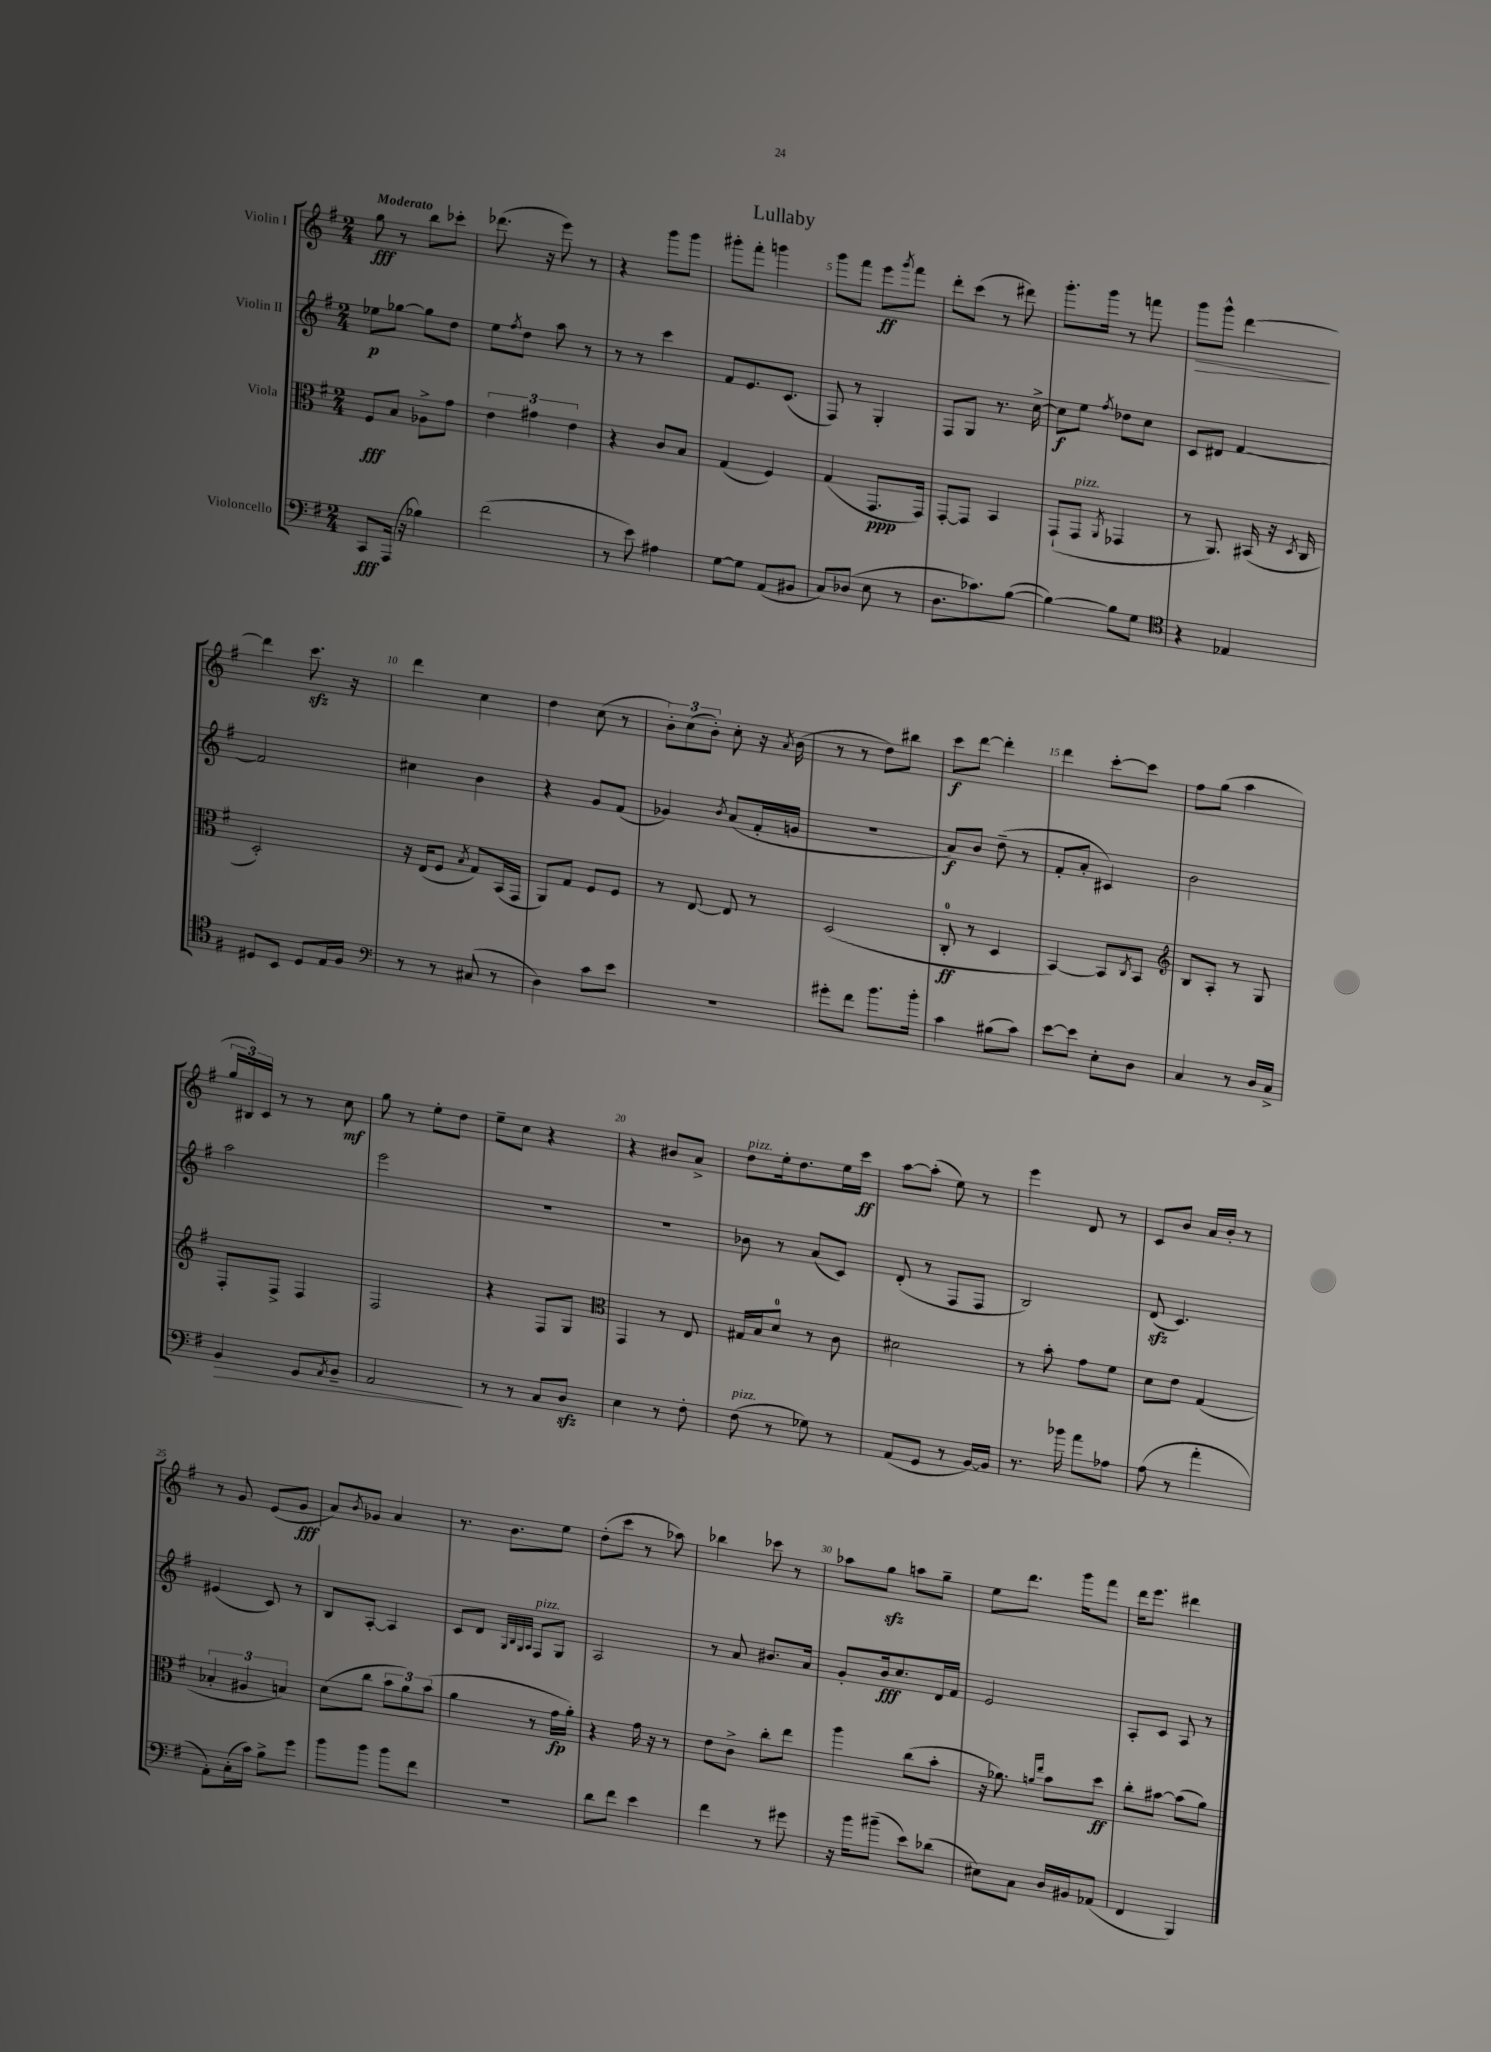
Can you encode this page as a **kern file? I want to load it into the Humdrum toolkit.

**kern	**kern	**kern	**kern
*staff4	*staff3	*staff2	*staff1
*clefF4	*clefC3	*clefG2	*clefG2
*k[f#]	*k[f#]	*k[f#]	*k[f#]
*M2/4	*M2/4	*M2/4	*M2/4
8CC	8F#	8ee-	8gg
(16AAA	8B	[8gg-	8r
16r	.	.	.
4B-)	8A-^	8gg-]	8bb
.	8g	8dd	8ccc-'
=	=	=	=
(2f#	6e	8ee	(8.ddd-
.	.	8qff#	.
.	.	8dd	.
.	6g#	.	.
.	.	.	16r
.	.	8aa	8eee)
.	6e	.	.
.	.	8r	8r
=	=	=	=
8r	4r	8r	4r
8e)	.	8r	.
4A#	8c	4ccc	8ggg
.	8B	.	8ggg
=	=	=	=
[8G	(4G	8f#	8ggg#'
8G]	.	8.e	8fff#'
(8AA	4F#)	.	4ggg
.	.	(8.c	.
8BB#	.	.	.
=	=	=	=
8C)	(4G	8F#)	8ggg
(8D-	.	8r	8fff#
8E	8.GG	4G'	8eee
.	.	.	8qggg
8r	.	.	8fff#
.	16GG)	.	.
=	=	=	=
8.D	[8GG'	8F#	8ddd'
.	8GG]	8G	(8ccc
8.c-)	.	.	.
.	4BB	8.r	8r
([8B	.	.	8ddd#)
.	.	[16cc^	.
=	=	=	=
4B_)	(8GG`	8cc]	8.ggg'
.	8GG	8ee	.
.	.	.	16ggg
.	8qAA	8qff#	.
8B]	4GG-	8dd-	8r
8G	.	8cc	8fff
=	=	=	=
*clefC4	*	*	*
4r	8r	8c	8ggg
.	8.AA)	8d#	8ggg^^
4E-	.	[4f#	[4ddd
.	(16BB#	.	.
.	16r	.	.
.	8qD	.	.
.	16C	.	.
=	=	=	=
8D#	2D')	2f#]	4ddd]
8BB	.	.	.
8D#	.	.	8.ccc
16E	.	.	.
16F#	.	.	16r
=	=	=	=
*clefF4	*	*	*
8r	16r	4cc#	4ddd
.	(16E	.	.
8r	8F#	.	.
.	8qB	.	.
(8C#	8G)	4b	4cc
8r	(16BB	.	.
.	16GG	.	.
=	=	=	=
4D)	8AA)	4r	4dd
.	8G	.	.
8c	8F#	8g	(8cc
8e	8F#	(8f#	8r
=	=	=	=
2r	8r	4g-)	12b')
.	.	.	(12cc
.	[8E	.	.
.	.	.	12b')
.	.	8qb	.
.	8E]	(8a	8cc'
.	8r	16f#'	16r
.	.	.	8qa
.	.	16g	(16b
=	=	=	=
8g#'	(2D	2r	8r
8f#	.	.	8r
8.b	.	.	8dd)
.	.	.	8bb#
16b'	.	.	.
=	=	=	=
4c	8C'	8a)	8ccc
.	8r	8b	[8ddd
(8B#	4D	(8dd~	4ddd']
8c)	.	8r	.
=	=	=	=
[8e	[4BB)	8f#'	4ddd
8e]	.	8a'	.
8E'	8BB]	4c#)	[8ccc'
.	8qC	.	.
8D	8BB	.	8ccc]
=	=	=	=
*	*clefG2	*	*
4C	8B	2b	8ff#
.	8A'	.	(8gg
8r	8r	.	4aa
16D	8G	.	.
16C^	.	.	.
=	=	=	=
4BB	8F#'	2aa	24gg
.	.	.	24B#)
.	.	.	24c
.	8F#^	.	8r
8GG	4F#	.	8r
8qAA	.	.	.
8BB~	.	.	8cc
=	=	=	=
2AA	2F#	2eee	8gg
.	.	.	8r
.	.	.	8ee'
.	.	.	8dd
=	=	=	=
8r	4r	2r	8ee~
8r	.	.	8cc
8C	8F#	.	4r
8D	8G	.	.
=	=	=	=
*	*clefC3	*	*
4E	4GG	2r	4r
8r	8r	.	8b#
8F#'	8E	.	8a^
=	=	=	=
(8F#	16G#	8b-	8dd
.	16B	.	.
8r	8d	8r	16ee'
.	.	.	8.dd
8G-)	8r	(8a	.
8r	8c	8c)	16ee
.	.	.	16ccc
=	=	=	=
(8AA	2d#	(8d'	[8aa
8GG	.	8r	(8aa']
8r	.	8F#	8ee)
[16BB)	.	8F#	8r
16BB]	.	.	.
=	=	=	=
8.r	8r	2B)	4eee
.	8b'	.	.
16b-	.	.	.
8a	8g	.	8d
8A-	8f#	.	8r
=	=	=	=
(8A	8d	(8d	8c
8r	8e	4.c)	8b
4a'	(4G	.	16a
.	.	.	16b'
.	.	.	8r
=	=	=	=
8AA')	6B-'	(4e#	8r
(16C'	.	.	8g
.	6A#	.	.
16c)	.	.	.
8B^	.	8c)	(8e
.	6B)	.	.
8g	.	8r	8g
=	=	=	=
8b	(8d	8B	8a)
.	.	.	8qb
8b	8cc	[8A'	8g-
8b	12b	4A]	4a
.	12a)	.	.
8f#	.	.	.
.	(12b	.	.
=	=	=	=
2r	4a	8c	8.r
.	.	8d	.
.	.	.	8.b
.	.	32qqG	.
.	.	32qqB	.
.	.	32qqG	.
.	.	32qqA	.
.	8r	8F#	.
.	16g	8G	8ee
.	16a')	.	.
=	=	=	=
8d	4r	2A	(8dd'
8f#	.	.	8ccc
4e	16g	.	8r
.	16r	.	.
.	8r	.	8aa-)
=	=	=	=
4f#	8e	8r	4bb-
.	8c^	8a	.
8r	8cc'	8.b#	8ccc-
8g#	8ee	.	8r
.	.	16a	.
=	=	=	=
16r	4aa	8g'	8aa-
16b	.	.	.
(8b#~	.	16b	8gg
.	.	8.cc	.
8e)	(8cc	.	8aa
(8d-	8b'	16d	8gg~
.	.	16f#	.
=	=	=	=
8E#)	16r	2e	8ee
.	8.a-)	.	.
8C	.	.	8.ddd
.	16qqa	.	.
.	16qqee	.	.
16D	8b	.	.
16BB#	.	.	16ggg
(8AA-	8dd	.	8fff#
=	=	=	=
4FF#	8cc'	8A'	16ddd
.	.	.	8.eee
.	[8b#	8c	.
4BBB)	(8b#]	8A	4ddd#
.	8a)	8r	.
==	==	==	==
*-	*-	*-	*-
